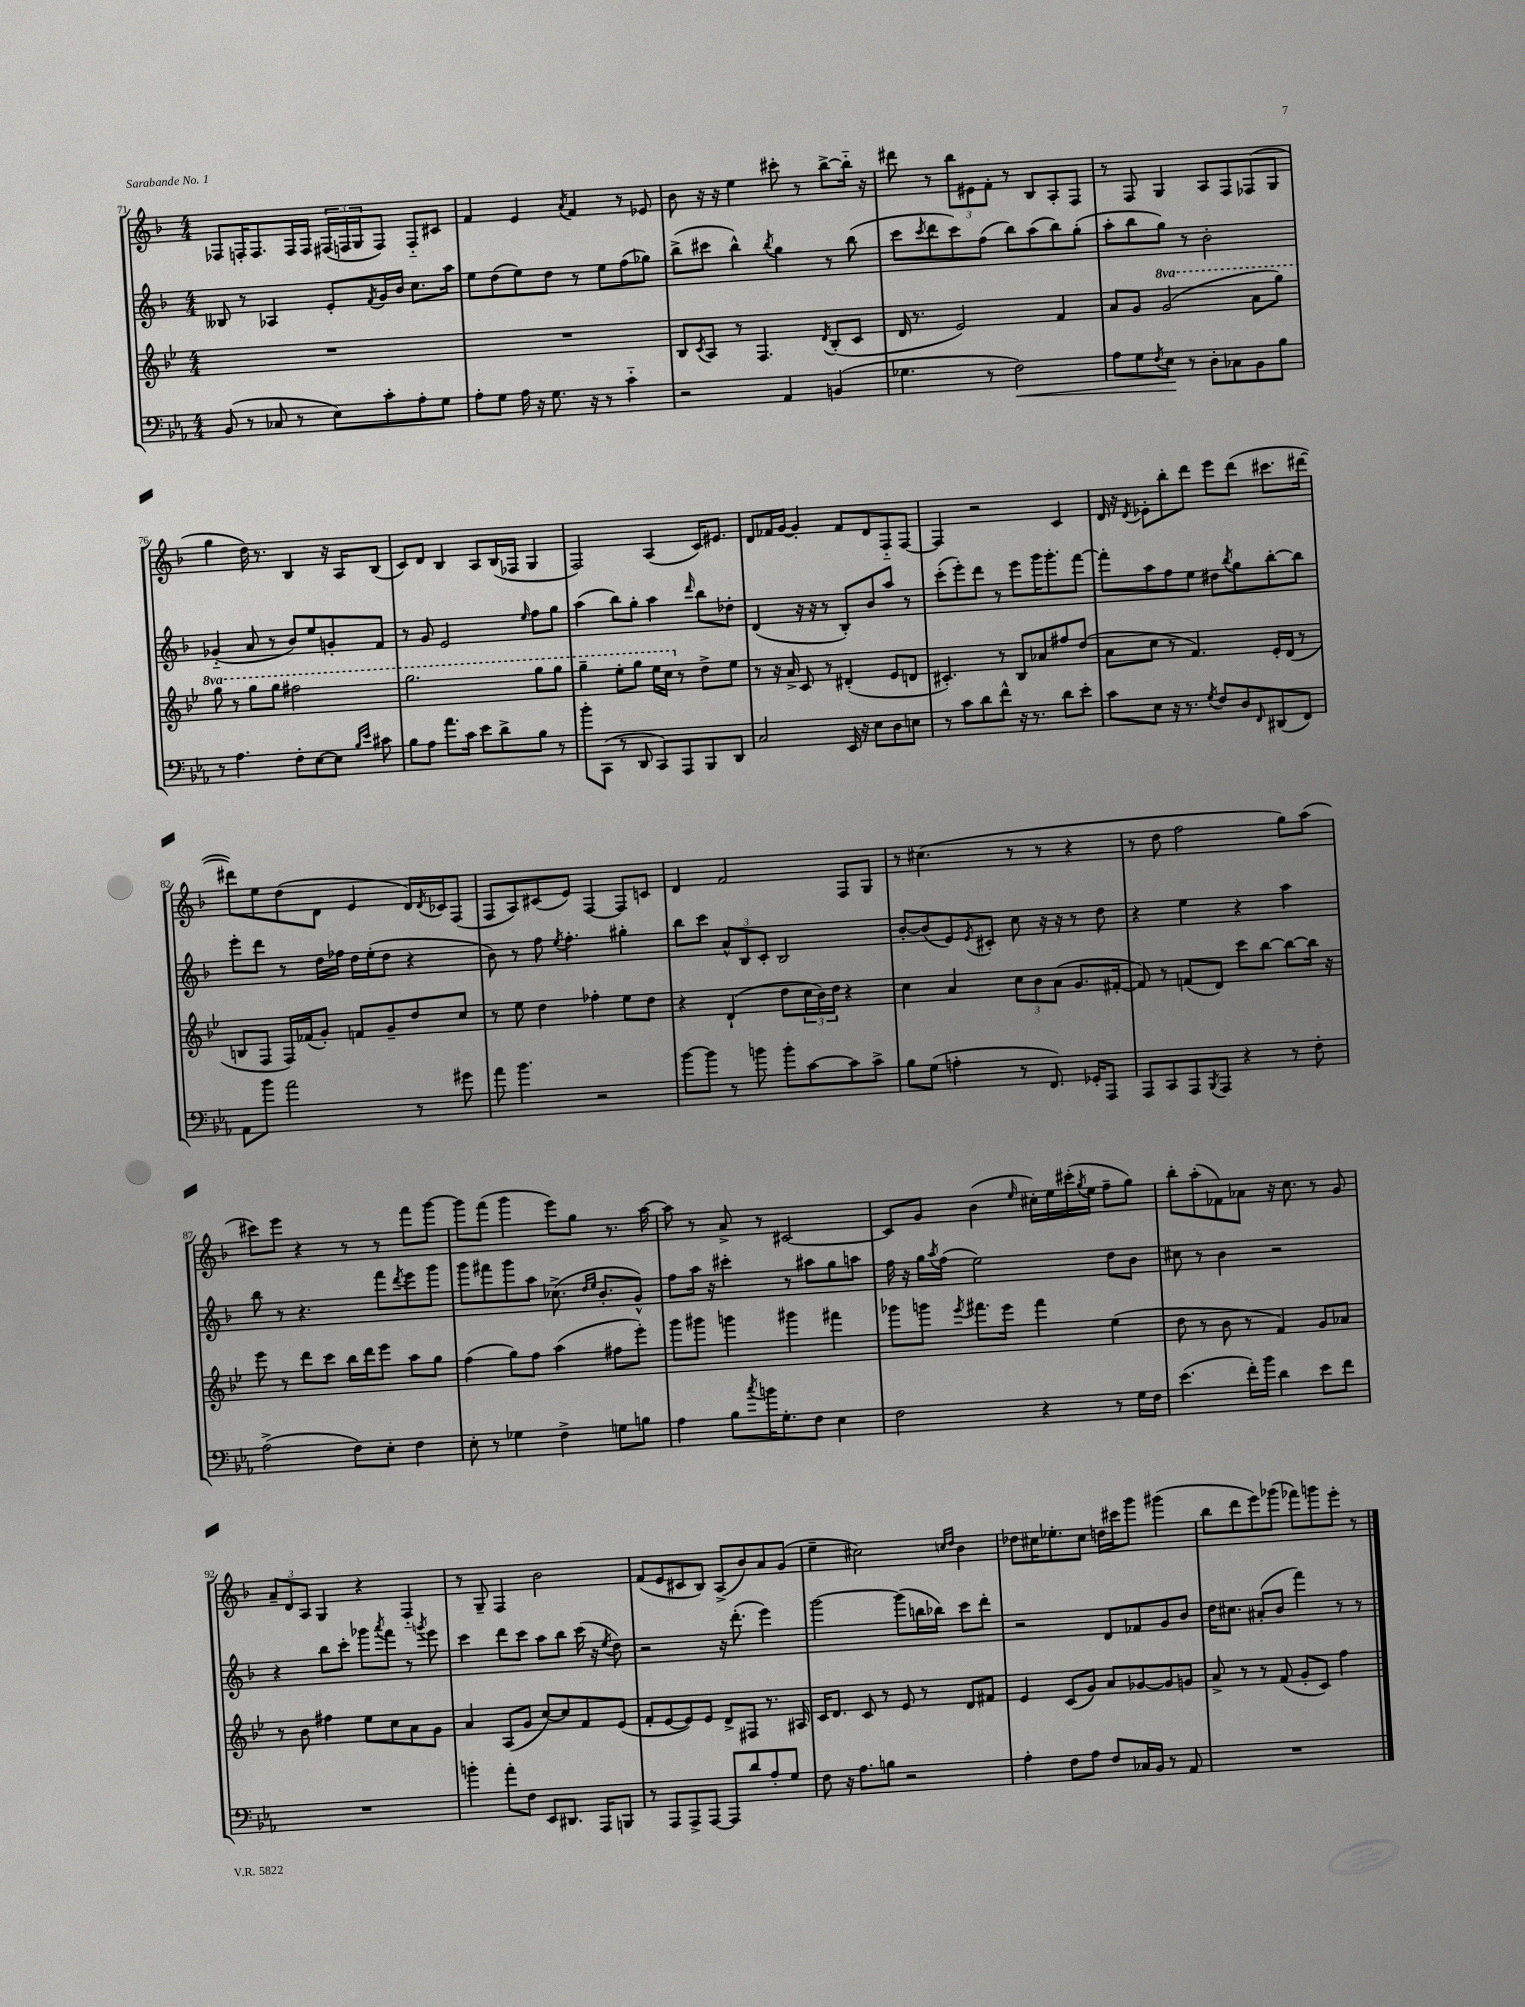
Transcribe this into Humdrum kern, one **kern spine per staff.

**kern	**kern	**kern	**kern
*staff4	*staff3	*staff2	*staff1
*clefF4	*clefG2	*clefG2	*clefG2
*k[b-e-a-]	*k[b-e-]	*k[b-]	*k[b-]
*M4/4	*M4/4	*M4/4	*M4/4
(8BB-	1r	8B--	8F-
8r	.	8r	16F'
.	.	.	8.F
8C-	.	4A-	.
8r	.	.	16F
.	.	.	16F
8E-)	.	8e'	(24F#
.	.	.	24F
.	.	.	24G
.	.	8qf	.
8c'	.	16g	8F)
.	.	16b-	.
8A-'	.	8.cc	8F'~
8G	.	.	8c#
.	.	16aa	.
=	=	=	=
8A-'	1r	8ee	4f
8G	.	(8dd	.
16A-	.	8ee)	4e
16r	.	.	.
8.G	.	8dd	.
.	.	.	8qa
.	.	8r	4f
16r	.	.	.
8r	.	8ee	.
4c'~	.	(8ff	8r
.	.	8gg-)	8e-
=	=	=	=
2r	8B-	(8bb-^	8b-
.	8qc	.	.
.	8A	8ccc#	16r
.	.	.	16r
.	8r	4bb-^^)	4ee
.	4.F	.	.
.	.	8qbb-	.
4AA-	.	4gg	8ccc#'
.	.	.	8r
.	8qd	.	.
(4BB	(8B-'	8r	[8bb-^
.	8c	(8bb-	16bb-'~]
.	.	.	16r
=	=	=	=
4.G-	16d	8ccc	8ddd#
.	8.r	.	.
.	.	8qccc	.
.	.	8ddd	8r
.	2e-)	8ccc)	12bb-
.	.	.	12e#
8r	.	(8ff	.
.	.	.	12f'
2F)	.	8bb-)	8r
.	.	(8aa	8B-
.	4f	8bb-)	8A'
.	.	(8gg'	8F
=	=	=	=
8A-	8a	8aa'	8r
8G	8g	8bb-	8F
8qF	.	.	.
8E-	(2gg	8gg)	4G
8r	.	8r	.
8D'	.	2b-'	8A
8C-	.	.	8F
8BB-	8aa	.	(8F-
8B-	8ggg)	.	8G
=	=	=	=
8r	8ggg	(4g-'~	4gg
4.A-	8r	.	.
.	8ggg	8a	16dd)
.	.	.	8.r
.	8ggg	8r	.
8F'	2fff#	8b-)	4B-
[8E-	.	8ee	.
8E-]	.	8g'	16r
.	.	.	16A
16qqB-	.	.	.
16qqe-	.	.	.
8c#	.	8f	(8B-
=	=	=	=
8B-	2.ggg	8r	8c)
8A-	.	8g	8d
8.a-	.	2e	4B-
16c	.	.	.
8e-	.	.	8A
8d^	.	.	(16B-
.	.	.	16F-
.	.	16qqee	.
8B-	8ggg	8ff	4G
8r	8ggg	8gg	.
=	=	=	=
8b-'	4ggg~	(4aa	2F)
(8CC	.	.	.
8r	8eee-'	8bb-)	.
8DD	8ggg	8gg'	.
8CC)	16eee-	4aa	(4A
.	16ccc	.	.
8AAA-	8r	.	.
.	.	16qqddd	.
8BBB-	8dd^	8bb-	16c)
.	.	.	8.e#
8DD	8ee-	8dd-'	.
=	=	=	=
2C	8r	(4d	8d
.	16r	.	16f-
.	16a^	.	[16g
.	8c	16r	4g']
.	.	16r	.
.	8r	8r	.
16EE-	(4d#'	8B-')	8f-
16r	.	.	.
8E-	.	8b-	8d
8D	8e-	8aa	8F'~
8E	8d	8r	[8F
=	=	=	=
8r	4.c#')	(8ccc'	4F]
8c	.	8eee')	.
8d	.	8ddd	2r
8f^^	8r	8r	.
16r	8B-	8eee	.
8.r	.	.	.
.	8a-	16ggg	.
.	.	8.ggg'	.
8d	8ff#	.	4c
8e-'	(8dd	[8fff	.
=	=	=	=
8c	8a	8fff']	16d
.	.	.	16r
.	.	.	8qd
8E-	8cc	8aa	8e-'
16r	8r	8ff	8bb-'
8.r	.	.	.
.	4.f)	8ee	8ddd
8qG	.	.	.
8F	.	8dd#	8eee
.	.	8qbb-	.
8D	.	8gg	(8ddd
16qqFF	.	.	.
(8DD#	16e-'	[8bb-'	8.ccc#
.	(16d	.	.
8FF)	8r	8bb-]	.
.	.	.	[16ddd#
=	=	=	=
8AA-	8B	8eee'	8ddd#])
8b-	8F	8ddd	8ee
2a-	16F)	8r	(8dd
.	(16f-	.	.
.	8g')	16dd	8d
.	.	16ff-	.
.	8f	16dd	4e
.	.	(16ee'	.
.	8g~	8dd	.
8r	8dd	4r	16d)
.	.	.	8qd
.	.	.	16c-
8g#	8cc	.	(8F
=	=	=	=
8a-	8r	8b-)	8F
4.b-	8ee-	8r	8A)
.	4dd	8ff	(8c#
.	.	8qee	.
.	.	4.ff'	8e)
2r	4ff-'	.	[4F
.	8ee-	4gg#'	8F]
.	8dd	.	8c
=	=	=	=
[8b-	4r	8bb-	4d
8b-]	.	8ccc	.
8r	(4d`	12a^^	2f
.	.	12B-	.
8b	.	.	.
.	.	12c'	.
8b'	8dd	2B-	.
[8c	24cc	.	.
.	24b-)	.	.
.	24dd	.	.
8c]	4r	.	8F
8c^	.	.	8G
=	=	=	=
8B-	4cc	[8b-'	8r
(8G	.	(8b-]	(4.cc#
4A'	4a	8e)	.
.	.	8qe	.
.	.	8c#'	.
8r	12cc	8cc	8r
.	12b-	.	.
8.FF)	.	16r	8r
.	(12a	.	.
.	.	16r	.
.	8.g	8r	4r
16GG-'	.	.	.
8AAA-	.	8dd	.
.	[16f#'	.	.
=	=	=	=
8AAA-	8f#])	4r	8r
8CC	8r	.	8dd
8AAA-	(8f	4ee	2ff
8qBBB-	.	.	.
8AAA-	8d)	.	.
4r	8ccc	4r	.
.	[8bb-	.	.
8r	8bb-_	4aa	8gg)
8F'	16bb-]	.	(8aa
.	16r	.	.
=	=	=	=
(2A-^	8eee-	8bb-	8ccc#)
.	8r	8r	8eee
.	8ddd	4.r	4r
.	8ccc	.	.
8F)	16bb-	.	8r
.	16ddd	.	.
8E-'	8eee-	8fff	8r
.	.	8qddd	.
4F	8aa	8eee	8fff
.	8gg	8ggg	[8ggg
=	=	=	=
8E-'	(4ff	8ggg	8ggg]
8r	.	8fff#	(8fff
4G-	8gg)	8ggg	4ggg
.	8ff	8aa	.
4F^	(4aa	(8.cc-^	8eee)
.	.	.	8gg
.	.	16qqdd	.
.	.	16qqee	.
.	.	8.b-'	.
8G	8ff#	.	8.r
8B	8eee-')	8g^^)	.
.	.	.	[16aa
=	=	=	=
4A-	8ggg	8ff	8aa]
.	8ggg#	16aa	8r
.	.	16r	.
8B-	4ggg	4ccc#'	8a^
8qcc	.	.	.
16b	.	.	8r
8.G'	.	.	.
.	4ggg#	8r	[2c#
8F	.	8aa#	.
4E-	4fff#	8gg	.
.	.	8aa	.
=	=	=	=
2F	8ggg-	16ff	8c#]
.	.	16r	.
.	8ggg	16gg	8g
.	.	8qaa	.
.	.	(16ff	.
.	8qeee-	.	.
.	8.fff#	2ee)	(4b-
.	16eee-	.	.
.	.	.	16qqee
4r	4fff#	.	16cc#')
.	.	.	16ee
.	.	.	(16ccc#'
.	.	.	8qgg
.	.	.	16ee
8r	(4ee-	8dd	8ff~
16G	.	8b-	8gg)
16F	.	.	.
=	=	=	=
(4.e-	8dd	8cc#	8bb-'
.	8r	8r	(8aa'
.	8b-	4b-	8f-)
16f')	8r	.	8a-
16b-	.	.	.
4d	4f)	2r	16r
.	.	.	8.cc
8e-	8g	.	8r
8f	8a-	.	8g
=	=	=	=
1r	8r	4r	12a~
.	.	.	12d
.	8b-	.	.
.	.	.	12A
.	4ff#	8bb-	4G
.	.	8ccc'	.
.	8ee-	8ggg-	4r
.	.	8qaaa	.
.	8cc	8fff	.
.	8a	8r	4F'~
.	.	8qggg	.
.	8g	8eee	.
=	=	=	=
4b'	4a	4ccc	8r
.	.	.	8G~
8a-'	(8A	8ddd	4F
8F	8g	8ccc	.
8EE-	[8cc)	8aa	2b-
8.DD#	8cc]	8bb-	.
.	8f	(16ccc	.
16AAA-	.	16r	.
.	.	8qee	.
8BBB	(8e-	8dd)	.
=	=	=	=
8r	8f'	2r	(8f
8AAA-	[8e-	.	8e
8AAA-^	8e-])	.	8c#
[8AAA-	8e-	.	8B-)
8AAA-]	8d^	16r	(8A^
.	.	(8.ddd'	.
8d	8F#	.	8b-)
8A-'	8.r	4eee)	8a
8G	.	.	(8g
.	16A#	.	.
=	=	=	=
8F	16c	[2ggg	4ee~
.	8.d	.	.
16r	.	.	.
8.A-	.	.	.
.	8c	.	2cc#)
8B	8r	.	.
2r	8e-	(8ggg]	.
.	8r	16bb	.
.	.	16bb-)	.
.	.	.	16qqcc
.	.	.	16qqdd
.	8d	8ccc	4b-
.	8f#	8ddd'	.
=	=	=	=
4A-'	4e-	2r	8dd-
.	.	.	16cc#
.	.	.	8.ee-'
8F	(8c	.	.
8A-	8g)	.	8cc#
8F	8a	8d	16dd
.	.	.	16ccc#
16C-	[8g-	8f-	8ggg
16BB-	.	.	.
8r	8g-]	8g	(4ggg#
8AA-	8g	8b-	.
=	=	=	=
1r	8a^	16dd	8bb-
.	.	8.cc#	.
.	8r	.	8ddd
.	8r	(8a#'	8eee)
.	(8f	8b-	(8ggg-
.	8g'	4fff)	8fff-)
.	8c)	.	8ggg
.	4ff	8r	8eee'
.	.	8r	8r
==	==	==	==
*-	*-	*-	*-
